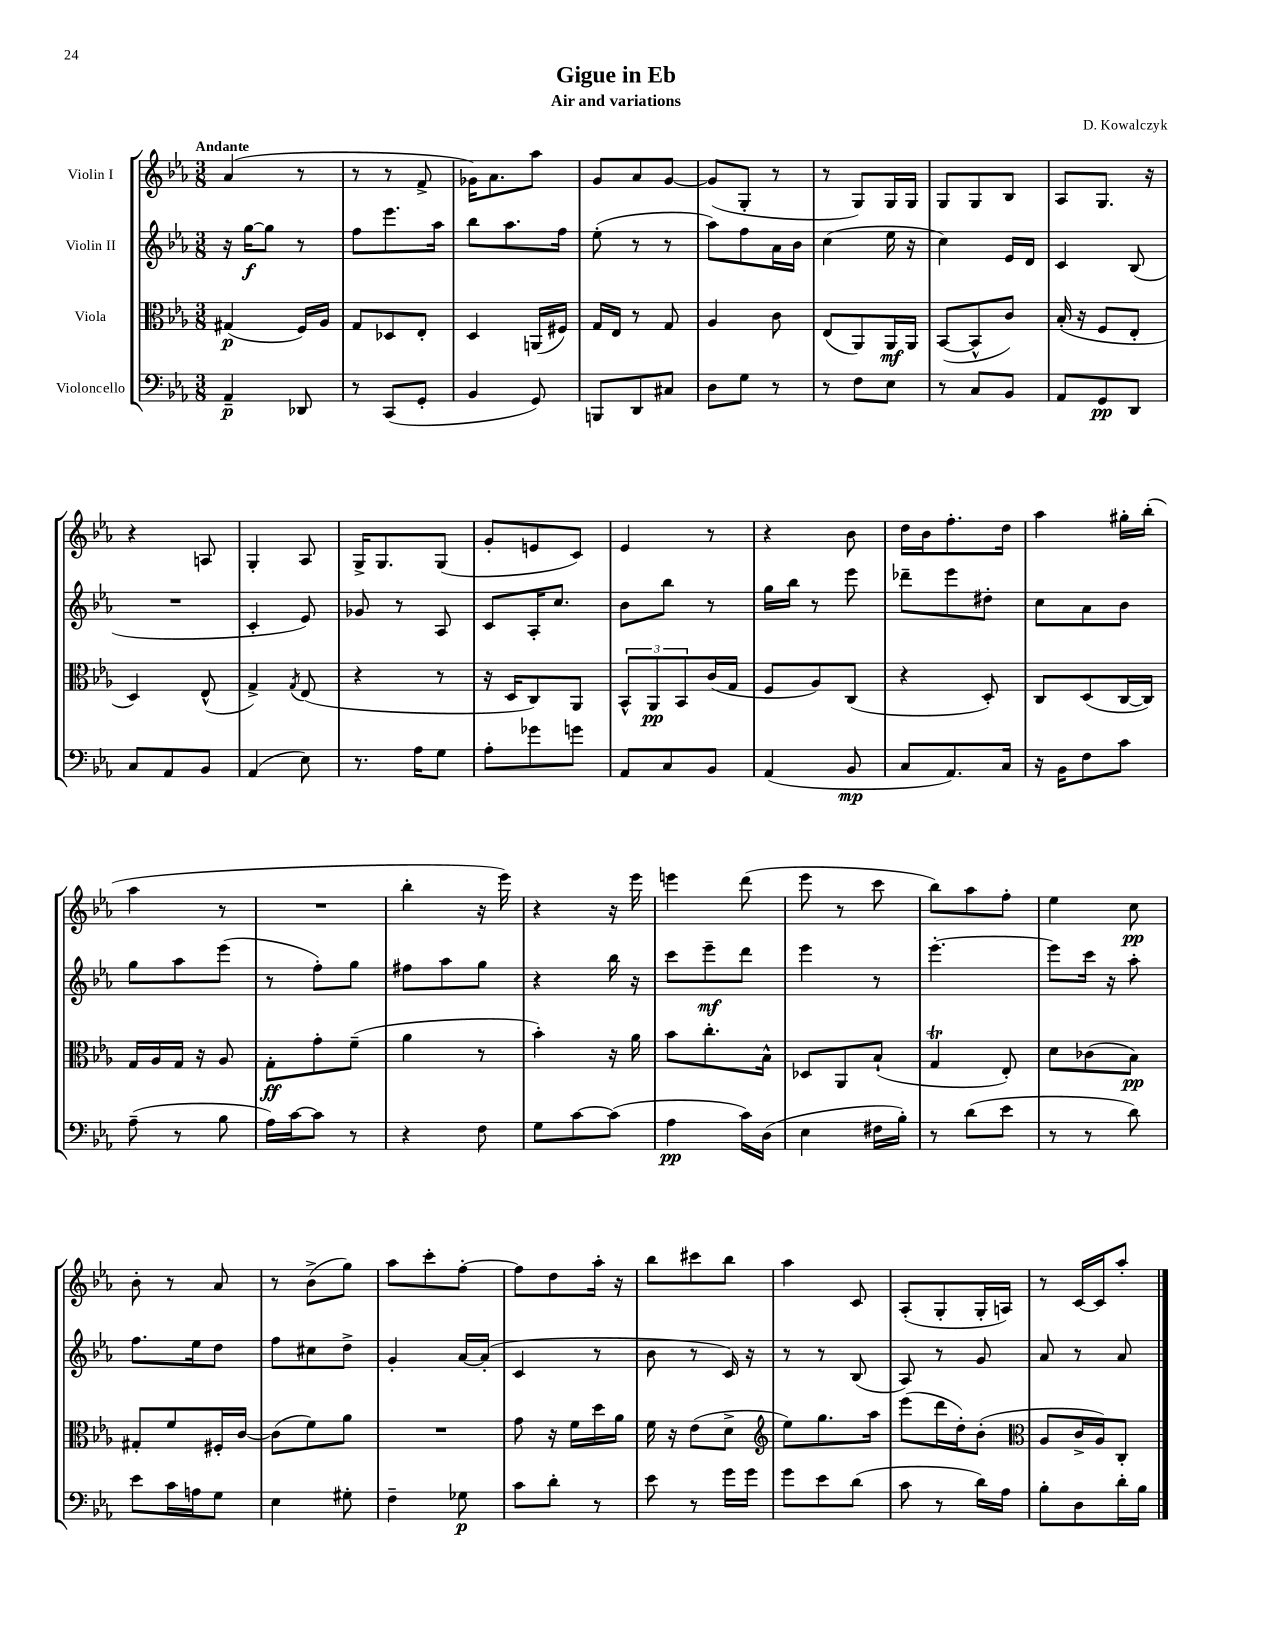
\header { title = "Gigue in Eb" composer = "D. Kowalczyk" subtitle = "Air and variations" }
<<
\new StaffGroup <<
\new Staff = "s0" \with { instrumentName = "Violin I" } {
    \clef treble \key ees \major \numericTimeSignature \time 3/8 \tempo "Andante"
    aes'4( r8 |
    r8 r8 f'8-> |
    ges'16) aes'8. aes''8 |
    g'8 aes'8 g'8~ |
    g'8( g8-. r8 |
    r8 g8) g16 g16 |
    g8 g8 bes8 |
    aes8 g8. r16 |
    r4 a8 |
    g4-. aes8 |
    g16-> g8. g8( |
    g'8-. e'8 c'8) |
    ees'4 r8 |
    r4 bes'8 |
    d''16 bes'16 f''8.-. d''16 |
    aes''4 gis''16-. bes''16-.( |
    aes''4 r8 |
    R4. |
    bes''4-. r16 ees'''16) |
    r4 r16 ees'''16 |
    e'''4 d'''8( |
    ees'''8 r8 c'''8 |
    bes''8) aes''8 f''8-. |
    ees''4 c''8\pp |
    bes'8-. r8 aes'8 |
    r8 bes'8->( g''8) |
    aes''8 c'''8-. f''8~-. |
    f''8 d''8 aes''16-. r16 |
    bes''8 cis'''8 bes''8 |
    aes''4 c'8 |
    aes8-.( g8-. g16-. a16) |
    r8 c'16~ c'16 aes''8-. \bar "|." |
}
\new Staff = "s1" \with { instrumentName = "Violin II" } {
    \clef treble \key ees \major \numericTimeSignature \time 3/8
    r16 g''16~\f g''8 r8 |
    f''8 ees'''8. aes''16 |
    bes''8 aes''8. f''16 |
    ees''8-.( r8 r8 |
    aes''8) f''8 aes'16 bes'16 |
    c''4( ees''16 r16 |
    c''4) ees'16 d'16 |
    c'4 bes8( |
    R4. |
    c'4-. ees'8) |
    ges'8 r8 aes8 |
    c'8 aes16-. c''8. |
    bes'8 bes''8 r8 |
    g''16 bes''16 r8 ees'''8 |
    des'''8-- ees'''8 dis''8-. |
    c''8 aes'8 bes'8 |
    g''8 aes''8 ees'''8( |
    r8 f''8-.) g''8 |
    fis''8 aes''8 g''8 |
    r4 bes''16 r16 |
    c'''8 ees'''8--\mf d'''8 |
    ees'''4 r8 |
    ees'''4.~-. |
    ees'''8 c'''16 r16 aes''8-. |
    f''8. ees''16 d''8 |
    f''8 cis''8 d''8-> |
    g'4-. aes'16~ aes'16-.( |
    c'4 r8 |
    bes'8 r8 c'16) r16 |
    r8 r8 bes8( |
    aes8) r8 g'8 |
    aes'8 r8 aes'8 \bar "|." |
}
\new Staff = "s2" \with { instrumentName = "Viola" } {
    \clef alto \key ees \major \numericTimeSignature \time 3/8
    gis4\p( f16) aes16 |
    g8 des8 ees8-. |
    d4 a,16( fis16) |
    g16 ees16 r8 g8 |
    aes4 c'8 |
    ees8( aes,8) aes,16\mf aes,16 |
    bes,8~( bes,8-^ c'8) |
    bes16-.( r16 f8 ees8-. |
    d4) ees8-^( |
    g4->) \acciaccatura { g8 } ees8( |
    r4 r8 |
    r16 d16 c8) aes,8 |
    \tuplet 3/2 { bes,8-^ aes,8\pp bes,8 } c'16( g16 |
    f8 aes8) c8( |
    r4 d8-.) |
    c8 d8( c16~ c16) |
    g16 aes16 g16 r16 aes8 |
    g8-.\ff g'8-. f'8--( |
    aes'4 r8 |
    bes'4-.) r16 aes'16 |
    bes'8 c''8.-. bes16-^ |
    des8 aes,8 bes8-!( |
    g4\trill ees8-.) |
    d'8 ces'8( bes8\pp) |
    gis8-. f'8 fis16-. c'16~ |
    c'8( f'8) aes'8 |
    R4. |
    g'8 r16 f'16 d''16 aes'16 |
    f'16 r16 ees'8( d'8-> |
    \clef treble ees''8) g''8. aes''16 |
    ees'''8( d'''16 d''16-.) bes'8-.( |
    \clef alto aes8 c'16-> aes16) c8-. \bar "|." |
}
\new Staff = "s3" \with { instrumentName = "Violoncello" } {
    \clef bass \key ees \major \numericTimeSignature \time 3/8
    aes,4--\p des,8 |
    r8 c,8( g,8-. |
    bes,4 g,8) |
    b,,8 d,8 cis8 |
    d8 g8 r8 |
    r8 f8 ees8 |
    r8 c8 bes,8 |
    aes,8 g,8\pp d,8 |
    c8 aes,8 bes,8 |
    aes,4( ees8) |
    r8. aes16 g8 |
    aes8-. ges'8 g'8 |
    aes,8 c8 bes,8 |
    aes,4( bes,8\mp |
    c8 aes,8.) c16 |
    r16 bes,16 f8 c'8 |
    aes8--( r8 bes8 |
    aes16) c'16~ c'8 r8 |
    r4 f8 |
    g8 c'8~ c'8( |
    aes4\pp c'16) d16( |
    ees4 fis16 bes16-.) |
    r8 d'8( ees'8 |
    r8 r8 d'8) |
    ees'8 c'16 a16 g8 |
    ees4 gis8-. |
    f4-- ges8\p |
    c'8 d'8-. r8 |
    ees'8 r8 g'16 g'16 |
    g'8 ees'8 d'8( |
    c'8 r8 d'16) aes16 |
    bes8-. d8 d'16-. bes16 \bar "|." |
}
>>
>>
\layout { \context { \Score \remove "Bar_number_engraver" } }
